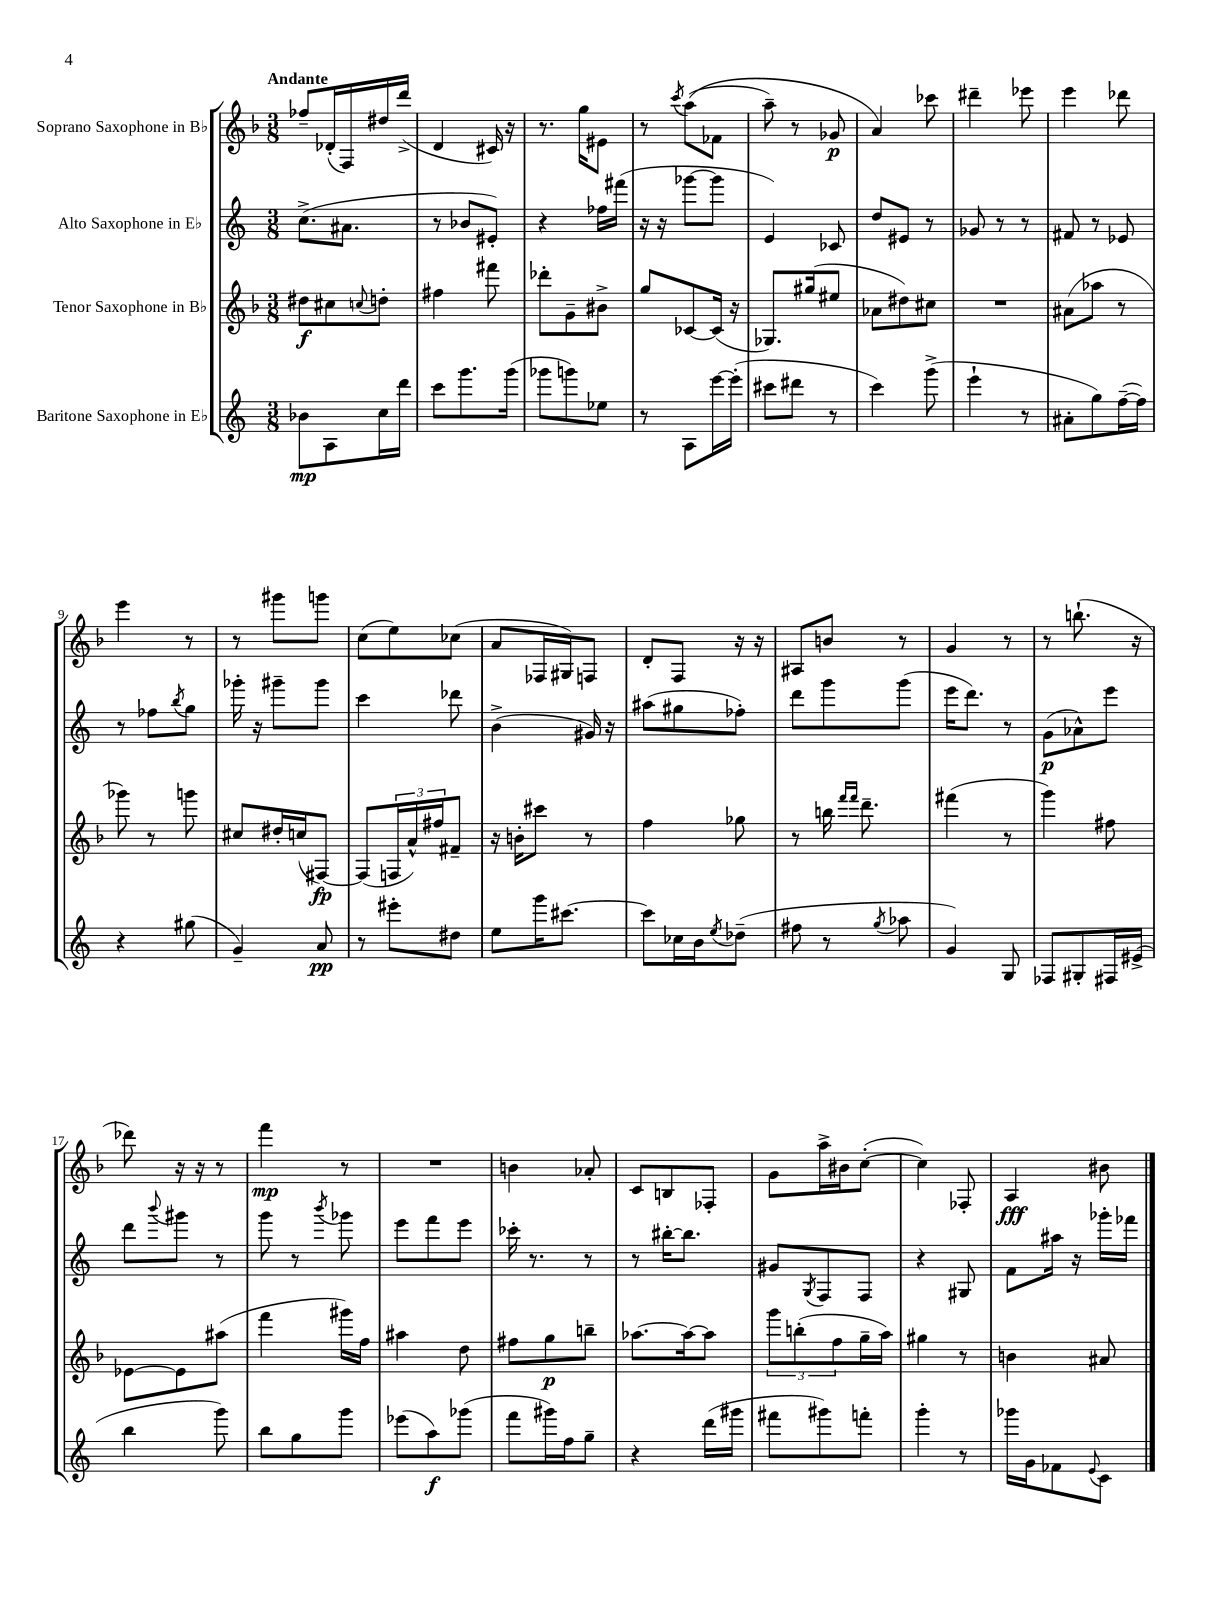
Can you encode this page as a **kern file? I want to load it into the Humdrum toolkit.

**kern	**kern	**kern	**kern
*staff4	*staff3	*staff2	*staff1
*clefG2	*clefG2	*clefG2	*clefG2
*k[]	*k[b-]	*k[]	*k[b-]
*M3/8	*M3/8	*M3/8	*M3/8
8b-	8dd#	(8.cc^	8ff-~
8A	8cc#	.	(16d-'
.	.	8.a#	16F)
.	8qqcc	.	.
16cc	8dd'	.	16dd#
16ddd	.	.	(16ddd^
=	=	=	=
8ccc	4ff#	8r	4d
8.ggg	.	8b-	.
.	8fff#	8e#')	16c#)
(16ggg	.	.	16r
=	=	=	=
8ggg-	8ddd-'	4r	8.r
8ggg)	8g~	.	.
.	.	.	16gg
8ee-	8b#^	16ff-	8e#
.	.	(16fff#	.
=	=	=	=
8r	8gg	16r	8r
.	.	16r	.
.	.	.	8qccc
8A	[8c-	[8ggg-	&((8aa
[16eee	(16c-]	8ggg-]	8f-
(16eee']	16r	.	.
=	=	=	=
8ccc#	8.G-)	4e)	8aa~)
8ddd#	.	.	8r
.	(16gg#	.	.
8r	8ee#	8c-	8g-
=	=	=	=
4ccc)	8a-	8dd	4a&)
.	8dd#)	8e#	.
(8ggg^	8cc#	8r	8ccc-
=	=	=	=
4eee`	4.r	8g-	4ddd#~
.	.	8r	.
8r	.	8r	8eee-
=	=	=	=
8a#'	(8a#	8f#	4eee
8gg)	8aa-	8r	.
([16ff~	8r	8e-	8ddd-
16ff])	.	.	.
=	=	=	=
4r	8ggg-)	8r	4eee
.	8r	8ff-	.
.	.	8qbb	.
(8gg#	8ggg	8gg	8r
=	=	=	=
4g~)	8cc#	16ggg-'	8r
.	.	16r	.
.	16dd#'	8ggg#~	8ggg#
.	(16cc	.	.
8a	[8F#)	8ggg#	8ggg
=	=	=	=
8r	(8F#]	4ccc	(8cc
8eee#'	24F	.	8ee)
.	24a^^)	.	.
.	24ff#	.	.
8dd#	8f#~	8ddd-	(8cc-
=	=	=	=
8ee	16r	(4b^	8a
.	16b'	.	.
16ggg	8ccc#	.	16F-
[8.ccc#	.	.	16G#)
.	8r	16g#)	8F
.	.	16r	.
=	=	=	=
8ccc#]	4ff	(8aa#	8d'
16cc-	.	8gg#	8F
16b	.	.	.
8qee	.	.	.
(8dd-~	8gg-	8ff-')	16r
.	.	.	16r
=	=	=	=
8ff#	8r	8ddd	8A#
8r	16bb	8ggg	8b
.	16qqfff	.	.
.	16qqfff	.	.
.	8.ddd~	.	.
8qgg	.	.	.
8aa-	.	(8ggg	8r
=	=	=	=
4g)	(4fff#	16eee	4g
.	.	8.ddd)	.
8G	8r	8r	8r
=	=	=	=
8F-	4ggg)	(8g	8r
8G#'	.	8a-^^)	(8.bb`
16F#	8ff#	8eee	.
(16e#^	.	.	16r
=	=	=	=
4bb	[8e-	8ddd	8ddd-)
.	.	8qqbbb	.
.	8e-]	8ggg#	16r
.	.	.	16r
8ggg)	(8aa#	8r	8r
=	=	=	=
8bb	4fff	8ggg	4fff
8gg	.	8r	.
.	.	8qbbb	.
8ggg	16ggg#)	8ggg-	8r
.	16ff	.	.
=	=	=	=
(8eee-	4aa#	8eee	4.r
8aa)	.	8fff	.
(8ggg-	8dd	8eee	.
=	=	=	=
8fff	8ff#	16ccc-'	4b
.	.	8.r	.
16ggg#)	8gg	.	.
16ff	.	.	.
8gg~	8bb~	8r	8a-'
=	=	=	=
4r	[8.aa-	8r	8c
.	.	[16bb#'	8B
.	16aa-_	8.bb#]	.
(16ddd	8aa-]	.	8F-'
16ggg#	.	.	.
=	=	=	=
8fff#	12ggg	8g#	8g
.	(12bb'	.	.
.	.	8qG	.
8ggg#)	.	8F	16aa^
.	12ff	.	.
.	.	.	16b#
8fff'	16gg~	8F	([8cc'
.	16aa)	.	.
=	=	=	=
4ggg'	4gg#	4r	4cc])
8r	8r	8G#	8F-'
=	=	=	=
16ggg-	4b	8f	4A
16g	.	.	.
8f-	.	16aa#	.
.	.	16r	.
8qqe	.	.	.
8c	8a#	16ggg-'	8b#
.	.	16fff-	.
==	==	==	==
*-	*-	*-	*-
